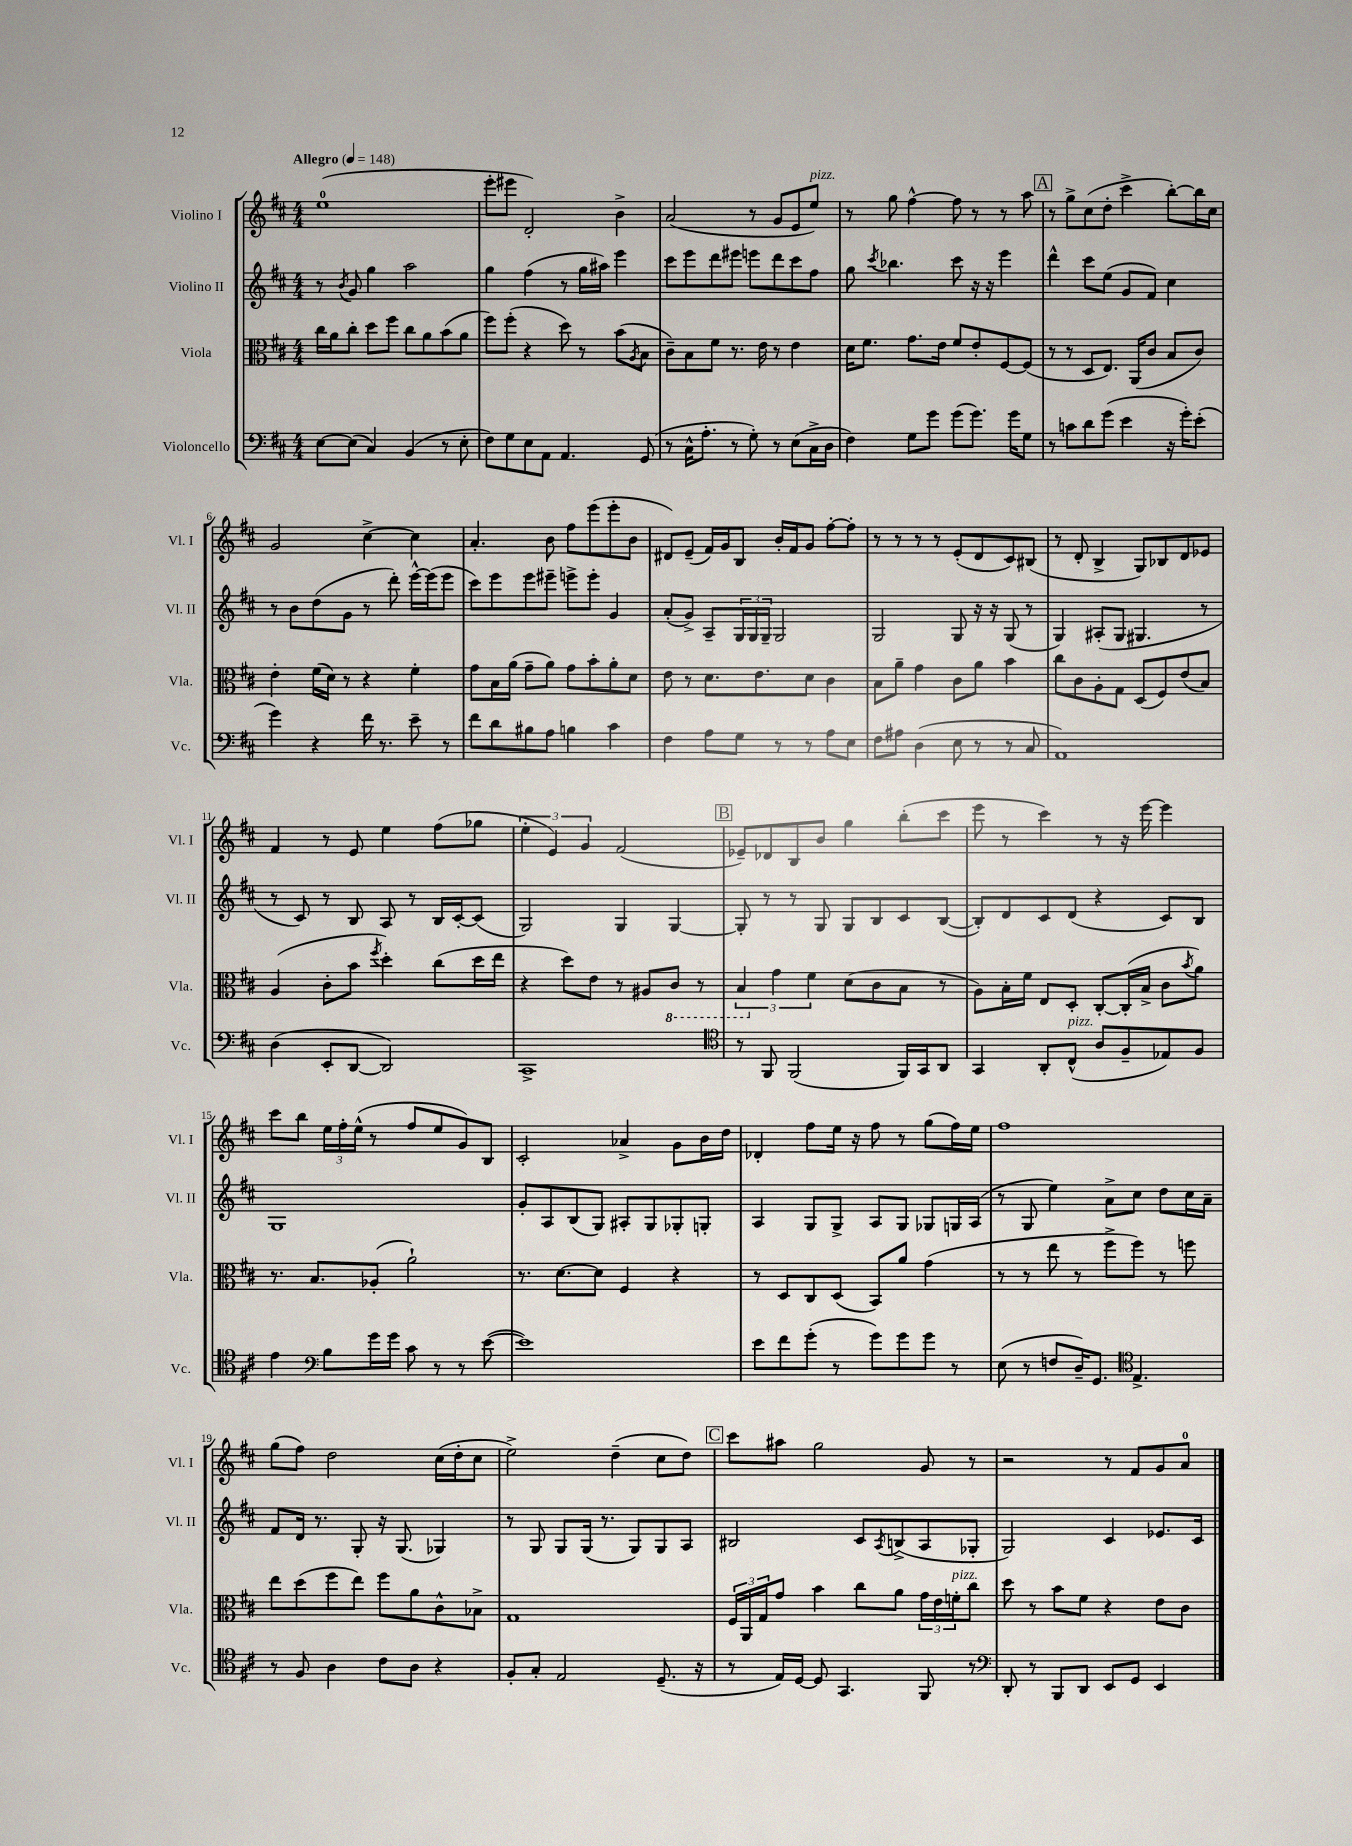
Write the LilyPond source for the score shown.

<<
\new StaffGroup <<
\new Staff = "s0" \with { instrumentName = "Violino I" shortInstrumentName = "Vl. I" } {
    \clef treble \key d \major \numericTimeSignature \time 4/4 \tempo "Allegro" 4 = 148
    e''1-0( |
    e'''8-. eis'''8 d'2-.) b'4-> |
    a'2( r8 g'8 e'8 e''8^\markup { \italic "pizz." }) |
    r8 g''8 fis''4~-^ fis''8 r8 r8 a''8 |
    \mark \markup { \box "A" } r8 g''8-> cis''8( d''8-. cis'''4-> b''8~-.) b''16 cis''16 |
    g'2 cis''4~-> cis''4 |
    a'4.-. b'8 fis''8 e'''8( e'''8-. b'8 |
    dis'8) e'8--( fis'16) g'16 b8 b'16-. fis'16 g'8 fis''8~-. fis''8-. |
    r8 r8 r8 r8 e'8-.( d'8 cis'8) bis8( |
    r8 d'8-. b4-> g8) bes8 d'8 ees'8 |
    fis'4 r8 e'8 e''4 fis''8( ges''8 |
    \tuplet 3/2 { e''4-. e'4) g'4 } fis'2( |
    \mark \markup { \box "B" } ees'8--) des'8 b8 b'8 g''4 b''8-.( cis'''8 |
    e'''8 r8 cis'''4) r8 r16 e'''16~ e'''4 |
    cis'''8 b''8 \tuplet 3/2 { e''16 fis''16-. e''16-^( } r8 fis''8 e''8 g'8) b8 |
    cis'2-. aes'4-> g'8 b'16 d''16 |
    des'4-. fis''8 e''16 r16 fis''8 r8 g''8( fis''16) e''16 |
    fis''1 |
    g''8( fis''8) d''2 cis''16( d''16-. cis''8 |
    e''2->) d''4--( cis''8 d''8) |
    \mark \markup { \box "C" } cis'''8 ais''8 g''2 g'8 r8 |
    r2 r8 fis'8 g'8 a'8-0 \bar "|." |
}
\new Staff = "s1" \with { instrumentName = "Violino II" shortInstrumentName = "Vl. II" } {
    \clef treble \key d \major \numericTimeSignature \time 4/4
    r8 \acciaccatura { b'8 } g'8 g''4 a''2 |
    g''4 fis''4( r8 g''16 ais''16) e'''4 |
    cis'''8 e'''8 d'''8 eis'''8 e'''8 d'''8 cis'''8 fis''8 |
    g''8 \acciaccatura { cis'''8 } bes''4. cis'''8 r16 r16 e'''4 |
    \mark \markup { \box "A" } d'''4-^ cis'''8 e''8( g'8 fis'8) cis''4 |
    r8 b'8 d''8( g'8 r8 d'''8-.) e'''16~-^ e'''16( e'''8 |
    cis'''8) e'''8 e'''8 eis'''8-- e'''8-> e'''8-. g'4 |
    a'8-.( g'8->) a8-- \tuplet 3/2 { g16 g16 g16-- } g2 |
    g2 g8 r16 r16 g8( r8 |
    g4) ais8-.( g8 gis4. r8 |
    r8 cis'8) r8 b8 a8 r8 b16 cis'16~-. cis'8( |
    g2) g4 g4~ |
    \mark \markup { \box "B" } g8-. r8 r8 g8 g8 b8 cis'8 b8~( |
    b8-.) d'8 cis'8 d'8( r4 cis'8) b8 |
    g1 |
    g'8-. a8 b8( g8) ais8-. g8 ges8-. g8-. |
    a4 g8 g8-> a8 g8 ges8 g16 a16( |
    r8 g8 e''4) a'8-> cis''8 d''8 cis''16 a'16-- |
    fis'8 d'16 r8. g8-. r16 g8.( ges4) |
    r8 g8 g8 g16( r8. g8) g8 a8 |
    \mark \markup { \box "C" } bis2 cis'8 \acciaccatura { a8 } b8->( a8 ges8-. |
    g2) cis'4 ees'8. cis'16 \bar "|." |
}
\new Staff = "s2" \with { instrumentName = "Viola" shortInstrumentName = "Vla." } {
    \clef alto \key d \major \numericTimeSignature \time 4/4
    cis''16 a'16 cis''8-. d''8 fis''8 cis''8 a'8 b'8( a'8 |
    fis''8) fis''8-.( r4 d''8) r8 b'8( \acciaccatura { a8 } b8 |
    cis'8--) b8 fis'8 r8. e'16 r8 e'4 |
    d'16 fis'8. g'8. e'16 fis'8 e'8-. fis8~ fis8( |
    \mark \markup { \box "A" } r8 r8 d8 e8.) a,16( cis'8 b8 cis'8) |
    e'4-. fis'16( d'16) r8 r4 fis'4-. |
    g'8 b16 a'16( g'8-- a'8) g'8 b'8-. a'8-. d'8 |
    e'8 r8 d'8. e'8. d'8 cis'4 |
    b8 a'8-- g'4 cis'8 a'8 b'4 |
    cis''8 cis'8 a8-. g8 d8( fis8) e'8( b8) |
    a4( cis'8-. b'8 \acciaccatura { fis''8 } d''4-.) cis''8( d''16 e''16 |
    r4 d''8) e'8 r8 ais8 \ottava #-1 cis8 r8 |
    \mark \markup { \box "B" } \tuplet 3/2 { b,4 \ottava #0 g'4 fis'4 } d'8( cis'8 b8 r8 |
    a8) b16-. fis'16 e8 d8-. cis8~-. cis16-.( b16-> cis'8 \acciaccatura { b'8 } a'8) |
    r8. b8. aes8-.( a'2-!) |
    r8. d'8.~ d'8 fis4 r4 |
    r8 d8 cis8 d8( b,8) a'8 g'4( |
    r8 r8 e''8 r8 fis''8-> fis''8) r8 f''8 |
    e''8 d''8( fis''8 e''8) fis''8 a'8 cis'8-^ bes8-> |
    g1 |
    \mark \markup { \box "C" } \tuplet 3/2 { fis16 a,16 g16 } g'8 b'4 cis''8 a'8 \tuplet 3/2 { g'16 e'16 f'16-.^\markup { \italic "pizz." } } cis''8 |
    d''8 r8 b'8 fis'8 r4 e'8 cis'8 \bar "|." |
}
\new Staff = "s3" \with { instrumentName = "Violoncello" shortInstrumentName = "Vc." } {
    \clef bass \key d \major \numericTimeSignature \time 4/4
    e8~ e8( cis4) b,4( r8 e8-. |
    fis8) g8 e8 a,8 a,4. g,8( |
    r8 cis16-^ a8.-. r8 g8-.) r8 e8( cis16-> d16 |
    fis4) g8 g'8 g'8( g'8.) g'16 g8 |
    \mark \markup { \box "A" } r8 c'8 d'8 g'8( e'4 r16 g'16-.) e'8-.( |
    g'4) r4 fis'16 r8. e'8-- r8 |
    fis'8 d'8 bis8 a8 b4 cis'4 |
    fis4 a8 g8 r8 r8 a8 e8 |
    fis8 ais8 d4( e8 r8 r8 cis8 |
    a,1) |
    d4( e,8-. d,8~ d,2) |
    cis,1-> |
    \mark \markup { \box "B" } \clef tenor r8 fis,8 fis,2( fis,16) g,16 a,8 |
    g,4 a,8-. cis8-^^\markup { \italic "pizz." }( a8 fis8-- ees8) fis8 |
    e'4 \clef bass b8 g'16 g'16 cis'8 r8 r8 e'8~( |
    e'1) |
    e'8 fis'8 g'8-.( r8 g'8) g'8 g'8 r8 |
    e8( r8 f8 d16--) g,8. \clef tenor e4.-> |
    r8 fis8 a4 cis'8 a8 r4 |
    fis8-. g8-. e2 d8.--( r16 |
    \mark \markup { \box "C" } r8 e16) d16~ d8 g,4. fis,8 r8 |
    \clef bass d,8-. r8 b,,8 d,8 e,8 g,8 e,4 \bar "|." |
}
>>
>>
